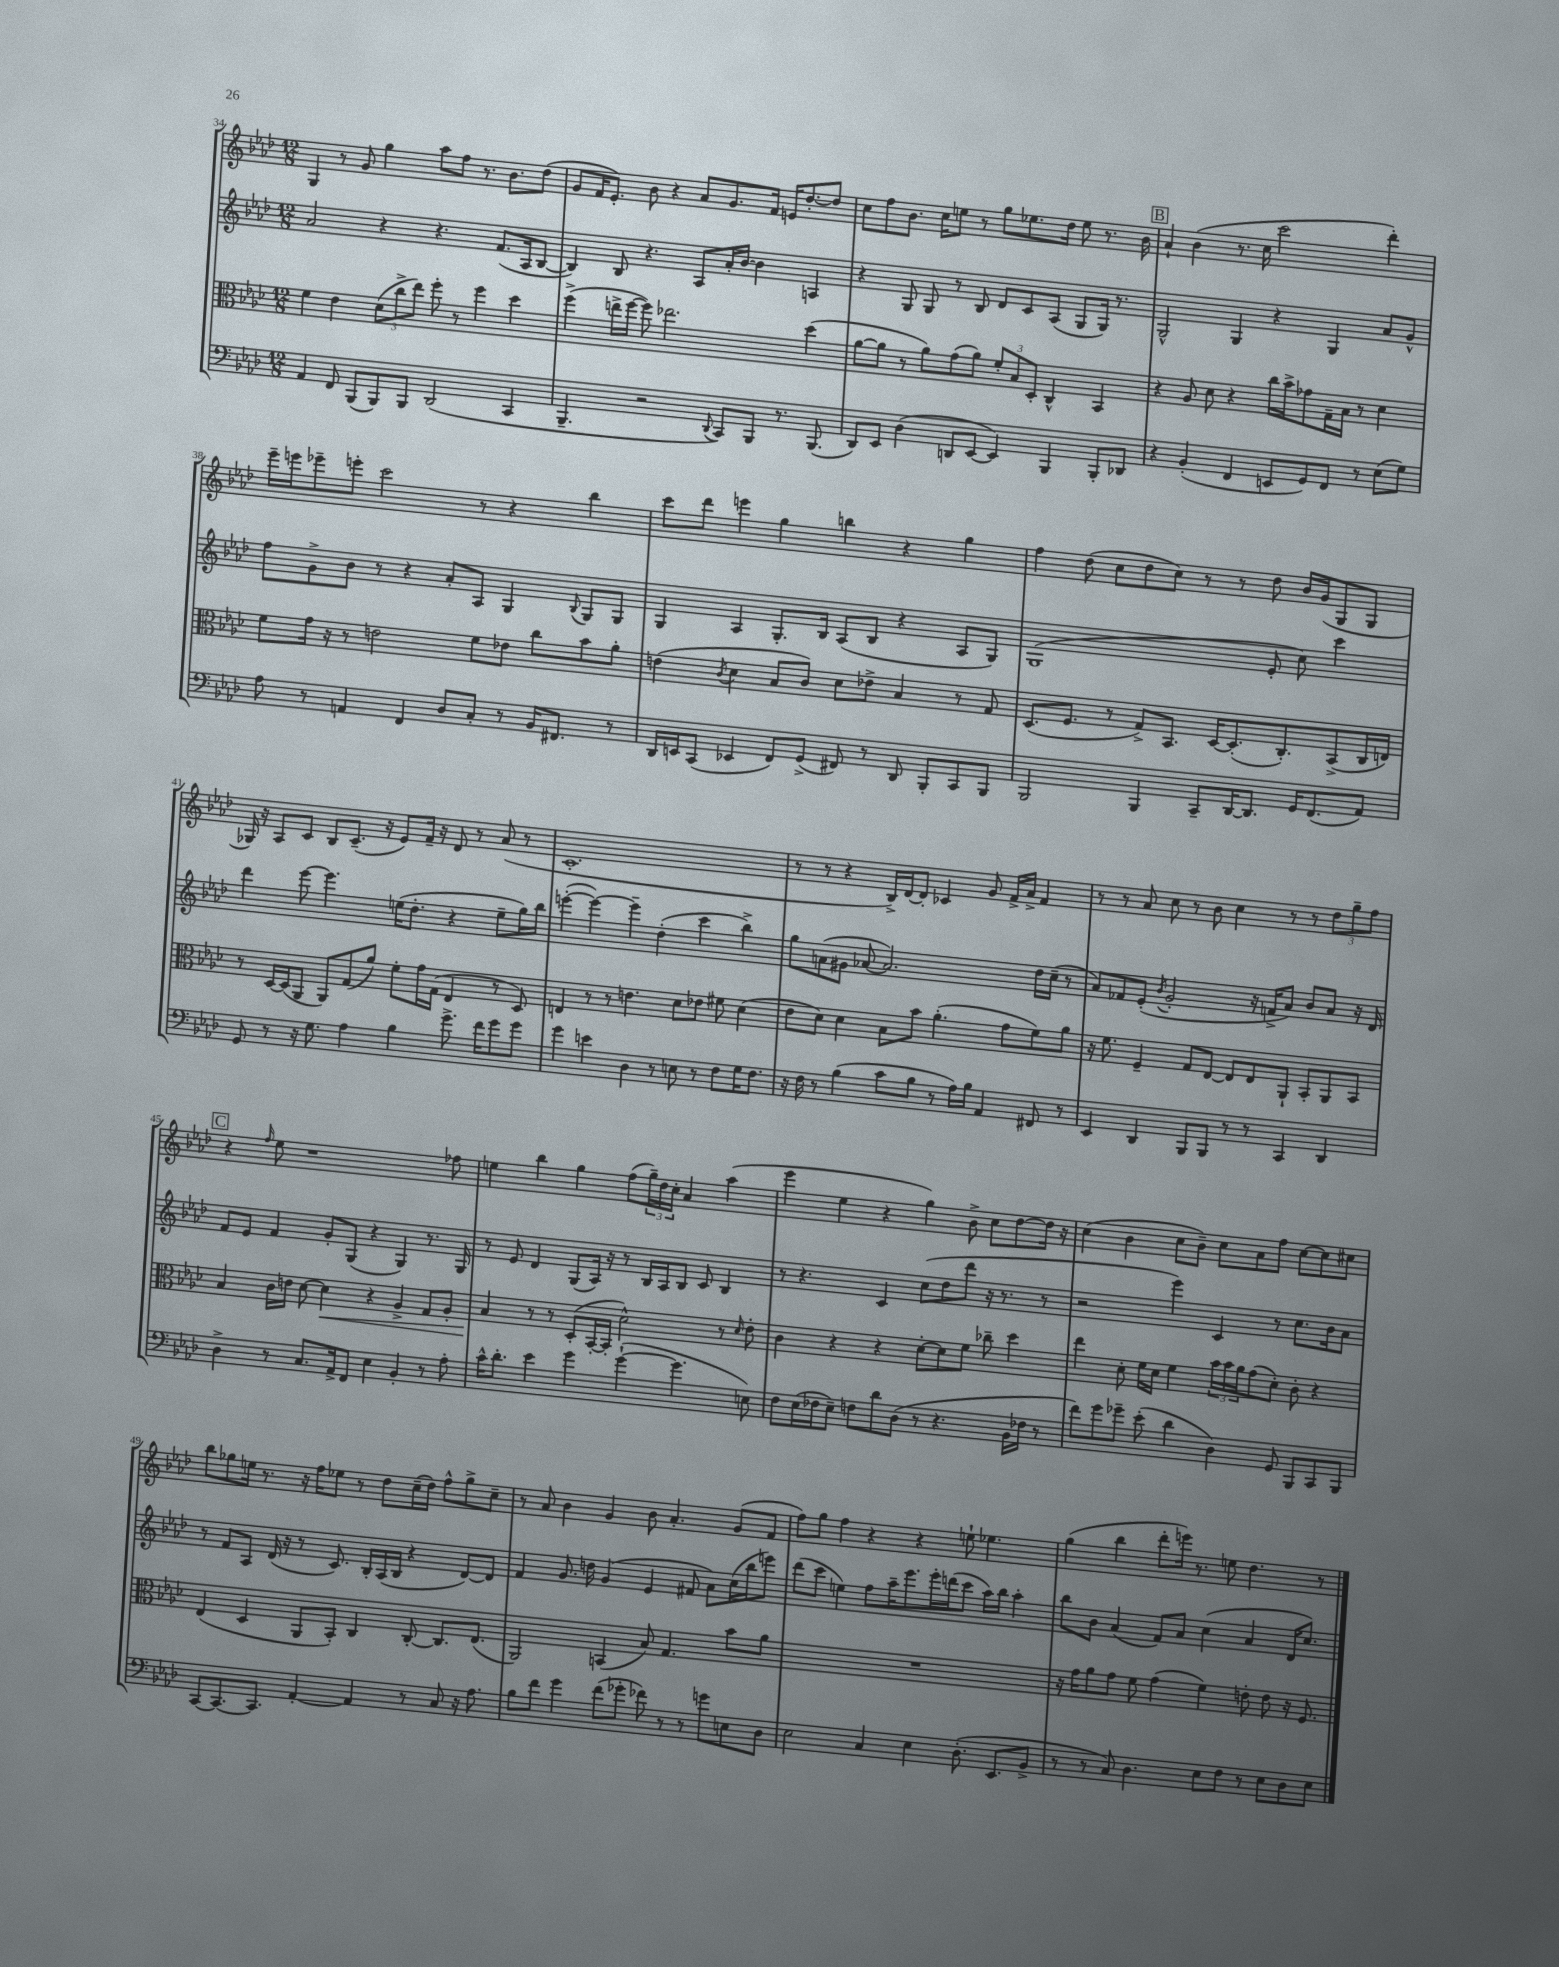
<<
\new StaffGroup <<
\new Staff = "s0" {
    \clef treble \key aes \major \numericTimeSignature \time 12/8
    g4 r8 g'8 g''4 aes''8 f''8 r8. bes'8. des''8( |
    g'8 f'16 ees'8.-.) bes'8 r4 aes'8 g'8. f'16 e'16 des''8.~-. des''8 |
    c''8 f''8 bes'8. c''16 e''8 r8 g''8 ees''8. des''16 ees''8 r8. bes'16 |
    \mark \markup { \box "B" } aes'4-! bes'4( r8. c''16 c'''2 des'''4-.) |
    ees'''16-- e'''16 ees'''8-- e'''8-. c'''2 r8 r4 bes''4 |
    c'''8 des'''8 e'''4 g''4 b''4 r4 g''4 |
    f''4 des''8( c''8 des''8 c''8) r8 r8 des''8 bes'16 g'16( g8 g8 |
    ges16) r16 aes8 c'8 bes8 c'8.--( r16 ees'8) f'16-- r16 des'8 r8 aes'8( r8 |
    c'1.-. |
    r8 r8 r4 bes16->) des'16~ des'8-. ces'4 g'8 f'16-> aes'16-> f'4 |
    r8 r8 aes'8 c''8 r8 bes'8 c''4 r8 r8 \tuplet 3/2 { des''8 g''8-- f''8 } |
    \mark \markup { \box "C" } r4 \grace { f''16 } ees''8 r1 fes''8 |
    e''4 bes''4 g''4 f''8( \tuplet 3/2 { g''16--) des''16 c''16-. } aes'4 aes''4( |
    ees'''4 ees''4 r4 g''4) bes'8-> c''8 des''8~ des''16 r16 |
    c''4( bes'4 c''8 bes'8--) c''8 aes'8 f''8 c''8~ c''8 cis''8 |
    bes''8 ges''8 e''16 r8. r16 f''16 ees''8 r8 des''8 c''16--( des''16) f''8-^ ges''8-> c''8-- |
    r8 aes'8 bes'4 g'4 bes'8 aes'4.-. g'8( f'8 |
    f''8) g''8 f''4 r4 r4 e''8-! ees''4. |
    g''4( bes''4 des'''8-. e'''16) r8. e''8 des''4. r8 \bar "|." |
}
\new Staff = "s1" {
    \clef treble \key aes \major \numericTimeSignature \time 12/8
    aes'2 r4 r4. f'8.( aes16 bes8~ |
    bes4) bes8 r4. aes8 aes'16-. bes'16~ bes'4 a4 |
    r4 g8 g8 r8 bes8 des'8 c'8 aes8( g8 g16) r8. |
    \mark \markup { \box "B" } g2-^ g4 r4 g4 aes'8 g'8-^ |
    f''8 g'8-> bes'8 r8 r4 aes'8-. aes8 g4 \appoggiatura { bes8 } g8 g8 |
    g4 aes4 g8.-. bes16 aes8( bes8 r4 aes8 g8) |
    g1( ees'8-. c''8) c'''4 |
    des'''4 ees'''8~ ees'''4. e''16( des''8.-. r4 e''8-- g''16) bes''16 |
    e'''4~-.( e'''4~) e'''4-- des''4-.( c'''4 bes''4->) |
    g''8 a'8( gis'8 aes'8~ aes'2.) des''16 c''16--( r8 |
    aes'8) fes'8 ees'8-.( \acciaccatura { bes'8 } g'2-. r16 f'16-> aes'8) bes'8 aes'8 r16 des'16 |
    \mark \markup { \box "C" } f'8 ees'8 f'4 g'8-. g8( r4 g4) r8. g16 |
    r8 ees'8 des'4 g8( aes16) r16 r8 bes16 aes16 bes8 c'8 bes4 |
    r8 r4. c'4 c''8( des''8 des'''8 r16 r8. r8 |
    r2 ees'''4) c'4 r8 c''8. bes'16 aes'8 |
    r8 f'8 aes8 des'16( r16 r8 c'8.) bes16-. aes16( bes16 r4 des'8~) des'8 |
    f'4 g'8. d''16 g'4( ees'4 fis'8 aes'8) c''16( bes''16 e'''8) |
    des'''8( c'''8 e''4) f''8 aes''16-- ees'''8. ees'''16-. d'''16( c'''8 aes''16) bes''16 aes''4-. |
    bes''8 bes'8 aes'4( f'8) aes'8 c''4( aes'4 des'16 c''8.) \bar "|." |
}
\new Staff = "s2" {
    \clef alto \key aes \major \numericTimeSignature \time 12/8
    f'4 ees'4 \tuplet 3/2 { des'8( c''8-> ees''8) } f''8-. r8 f''4 des''4 |
    f''4->( e''16-> f''16~ f''8) ees''2. des''4( |
    aes'8~ aes'8 r8 aes'8) g'8( aes'8) \tuplet 3/2 { f'8-. bes8 des8-. } c4-^ bes,4 |
    \mark \markup { \box "B" } r4 aes8 des'8 r4 c''16 bes'16-> ges'8 g16-- bes16 r8 des'4 |
    f'8 g'16 r16 r8 e'2 f'8 ees'8 c''8 bes'8 aes'8-. |
    e'4( \acciaccatura { c'8 } des'4 bes8 c'8) des'8 ees'8-> bes4 r8 g8 |
    des8.( f8. r8 g8->) bes,8. des16~ des8.-.( c8.-.) bes,8->( c16 e16) |
    r8 des16~ des16( aes,8 aes,8) g8( aes'8) f'8-. g'16 g16( ees4 r8 des8) |
    e4 r8 r8 e'4. des'8 ees'8 fis'8 des'4( |
    ees'8 des'8) des'4 bes8 bes'8 aes'4.-.( g'8 f'8) aes'8 |
    r16 f'8. f4-- g8 ees8~ ees8 ees8 aes,8-! bes,8-. aes,8 bes,8 |
    \mark \markup { \box "C" } bes4 c'16 e'16 des'8~ des'4\< r4 aes4-> g8 aes8-. |
    bes4\! r8 r8 des8-.( bes,16~-. bes,16-. des'2-^) r8 \grace { des'16 } ees'8-. |
    c'4 r4 r4 des'8~-. des'8 f'8 ces''8-- des''4 |
    ees''4 des'8-. f'16 des'16 f'4 \tuplet 3/2 { bes'16 bes'16 aes'16 } g'8( des'8-.) c'8-. r4 |
    ees4( des4 aes,8 bes,8-.) c4 c8~-. c8. ees8.( |
    aes,2) b,4( bes8) g4. bes'8 aes'8 |
    R1. |
    r16 g'16 aes'8 g'8 f'8 g'4( f'4) e'8-. e'8 r16 f8. \bar "|." |
}
\new Staff = "s3" {
    \clef bass \key aes \major \numericTimeSignature \time 12/8
    aes,4 f,8 bes,,8( bes,,8) bes,,8 des,2( c,4 |
    bes,,4.-- r2 \appoggiatura { des,8 } c,8) bes,,8 r8. bes,,8.( |
    des,8) ees,8 des4( d,8 ees,8~ ees,4) bes,,4 bes,,8-. des,8 |
    \mark \markup { \box "B" } r4 bes,4-.( f,4 e,8 g,8) f,8 r8 ees8( g8) |
    aes8 r8 a,4 f,4 des8 c8-. r8 bes,16 fis,8. r8 |
    des,16 e,16 c,8( ees,4 f,8) g,8->( fis,8) r8 des,8 bes,,8-. c,8 bes,,8 |
    bes,,2 bes,,4 c,8-- des,16~ des,8. g,16 f,8.( aes,8) |
    g,8 r8 r16 g8. aes4 bes4 g'8.-> f'16 g'8 g'8 |
    g'4 e'4 des4 r8 e8 r8 f8 g16 f8. |
    r16 f16 r8 bes4( c'8 bes8 r8 aes16) bes16 aes,4 fis,8 r8 |
    ees,4 des,4 bes,,8 bes,,8 r8 r8 c,4 des,4 |
    \mark \markup { \box "C" } des4-> r8 c8. aes,16-> f,8 ees4 bes,4-. r8 aes8-. |
    c'16-^ des'8.-. ees'4 g'4 g'4~-!( g'4. e8) |
    f8 ees16( fes16 ees8--) f8 des'8 des8( r8 r4. bes,16 fes16 r8 |
    f'8) g'8 ges'8-- ees'8-.( des'4 des4) g,8 bes,,8 c,8 bes,,8 |
    c,8~ c,8.~ c,8. aes,4~-. aes,4 r8 c8 r16 aes8. |
    bes8 f'8 g'4 f'8( ges'8-. fes'8) r8 r8 g'8 e8 des8 |
    ees2 c4 ees4 des8.-.( ees,8. bes,8-> |
    r8 r8 c8) des4. ees8 f8 r8 ees8 des8 ees8 \bar "|." |
}
>>
>>
\layout { \context { \Score currentBarNumber = #34 } }
